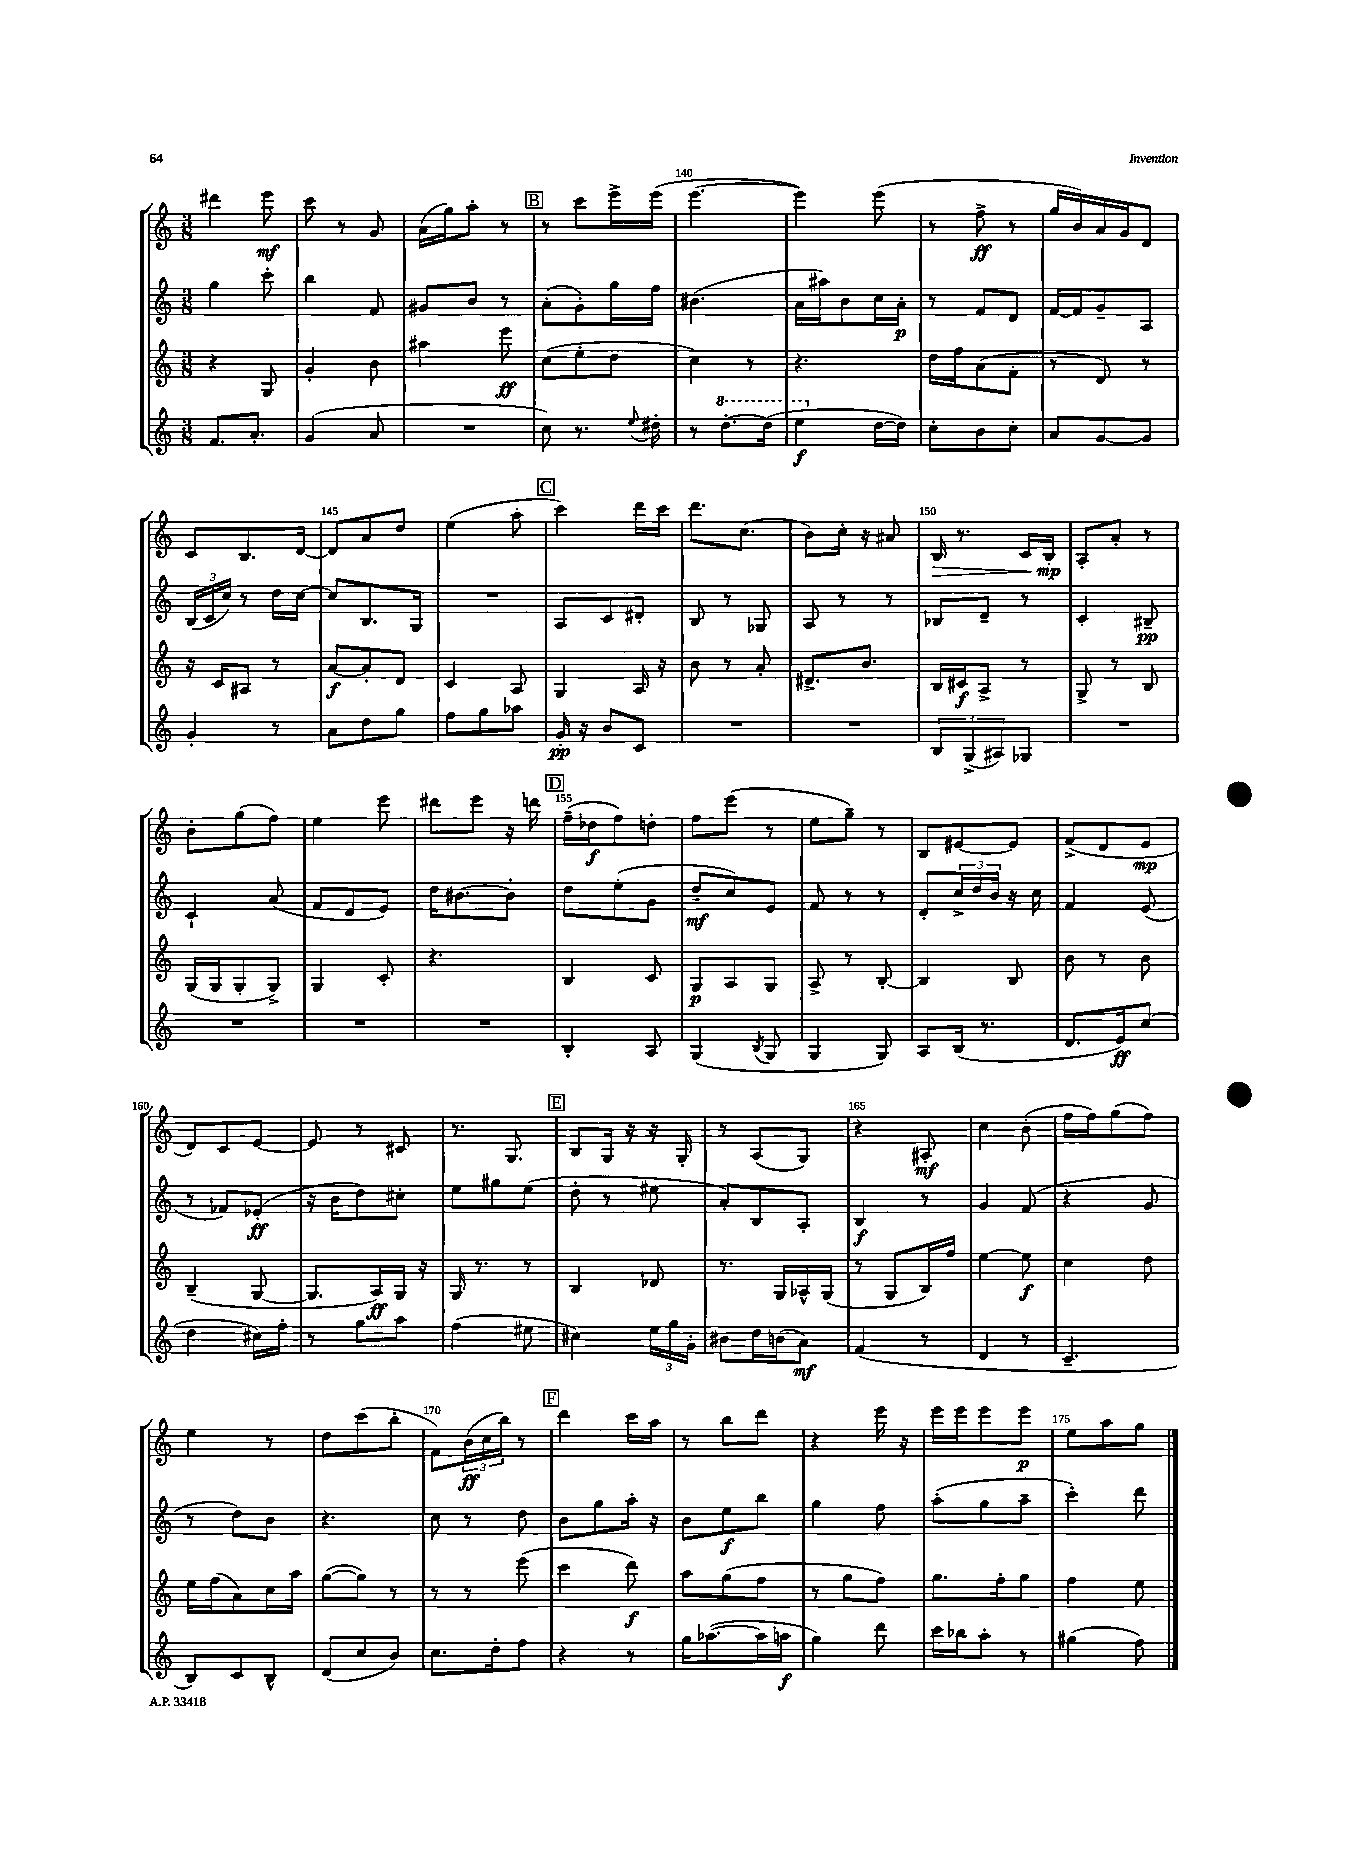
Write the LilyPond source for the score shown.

<<
\new StaffGroup <<
\new Staff = "s0" {
    \clef treble \key c \major \numericTimeSignature \time 3/8
    dis'''4 e'''8\mf |
    c'''8 r8 g'8 |
    a'16( g''16) a''8-. r8 |
    \mark \markup { \box "B" } r8 c'''8 e'''16-> e'''16( |
    e'''4.~ |
    e'''4) e'''8( |
    r8 f''8->\ff r8 |
    g''16 b'16) a'16 g'16 d'8 |
    c'8 b8. d'16~ |
    d'8 a'8 d''8 |
    e''4( a''8-. |
    \mark \markup { \box "C" } c'''4) d'''16 c'''16 |
    d'''8. c''8.( |
    b'8) c''16-. r16 ais'8 |
    b16\> r8. c'16 b16-.\mp\! |
    a8-. a'8-. r8 |
    b'8-. g''8( f''8) |
    e''4 e'''8 |
    dis'''8 e'''8 r16 d'''16 |
    \mark \markup { \box "D" } f''16--( des''16\f f''8) d''8-. |
    f''8 e'''8( r8 |
    e''8 g''8--) r8 |
    b8 eis'8~ eis'8 |
    f'8->( d'8 e'8\mp |
    d'8) c'8 e'8~ |
    e'8 r8 cis'8 |
    r8. g8. |
    \mark \markup { \box "E" } b8 g16 r16 r16 g16-. |
    r8 a8( g8) |
    r4 ais8-.\mf |
    c''4 b'8-.( |
    f''16 f''16) g''8( f''8) |
    e''4 r8 |
    d''8 c'''8( b''8-. |
    f'8) \tuplet 3/2 { b'16\ff( c''16 b''16) } r8 |
    \mark \markup { \box "F" } d'''4 c'''16 a''16 |
    r8 b''8 d'''8 |
    r4 e'''16 r16 |
    e'''16 e'''16 e'''8 e'''8\p |
    e''8 a''8 g''8 \bar "|." |
}
\new Staff = "s1" {
    \clef treble \key c \major \numericTimeSignature \time 3/8
    g''4 c'''8-. |
    b''4 f'8 |
    gis'8 b'8 r8 |
    \mark \markup { \box "B" } a'8-.( g'8-.) g''16 f''16 |
    bis'4.( |
    a'16 ais''16) b'8 c''16 a'16-.\p |
    r8 f'8 d'8 |
    f'16~ f'16 g'8-- a8 |
    \tuplet 3/2 { b16( c'16 c''16) } r8 d''16 c''16~ |
    c''8 b8. g16 |
    R4. |
    \mark \markup { \box "C" } a8 c'8 dis'8-. |
    b8 r8 ges8 |
    a8 r8 r8 |
    bes8 d'8-- r8 |
    c'4-. bis8--\pp |
    c'4-! a'8( |
    f'8 d'8 e'8) |
    d''16 bis'8.~ bis'8-. |
    \mark \markup { \box "D" } d''8 e''8-.( g'8 |
    d''8--\mf c''8) e'8 |
    f'8 r8 r8 |
    d'8-. \tuplet 3/2 { c''16-> d''16 b'16 } r16 c''16 |
    f'4 e'8( |
    r8 fes'8) ees'8-.\ff( |
    r16 b'16 d''8) cis''8-. |
    e''8 gis''8 e''8( |
    \mark \markup { \box "E" } d''8-. r8 eis''8 |
    a'8-.) b8 a8-. |
    b4\f r8 |
    g'4 f'8( |
    r4 g'8 |
    r8 d''8) b'8 |
    r4. |
    c''8 r8 d''8 |
    \mark \markup { \box "F" } b'8 g''8 a''16-. r16 |
    b'8 e''8\f b''8 |
    g''4 f''8 |
    a''8-.( g''8 a''8-- |
    c'''4-.) d'''8 \bar "|." |
}
\new Staff = "s2" {
    \clef treble \key c \major \numericTimeSignature \time 3/8
    r4 g8 |
    g'4-. b'8 |
    ais''4 e'''8\ff |
    \mark \markup { \box "B" } c''8( e''8-. d''8 |
    c''4) r8 |
    r4. |
    d''16 f''16 a'8( f'8-. |
    r8 d'8) r8 |
    r16 c'16 ais8 r8 |
    a'8~\f a'8-. d'8 |
    c'4 a8 |
    \mark \markup { \box "C" } g4 a16 r16 |
    b'8 r8 a'8-. |
    dis'8.-> b'8. |
    b16 cis'16\f a8-> r8 |
    g8-> r8 b8 |
    g16( g16 g8-. g8->) |
    g4 c'8-. |
    r4. |
    \mark \markup { \box "D" } b4 c'8 |
    g8\p a8 g8 |
    a8-> r8 b8~-. |
    b4 b8 |
    b'8 r8 b'8 |
    b4--( g8~ |
    g8. a16\ff) g16 r16 |
    g16 r8. r8 |
    \mark \markup { \box "E" } b4 des'8 |
    r8. g16 aes16-^ g16( |
    r8 g8 b16) f''16 |
    e''4~ e''8\f |
    c''4 d''8 |
    e''16 f''16( a'8) c''16 a''16 |
    g''8~( g''8) r8 |
    r8 r8 e'''8( |
    \mark \markup { \box "F" } c'''4 d'''8\f) |
    a''8 g''8( f''8 |
    r8 g''8 f''8) |
    g''8. f''16-. g''8 |
    f''4 e''8 \bar "|." |
}
\new Staff = "s3" {
    \clef treble \key c \major \numericTimeSignature \time 3/8
    f'8. a'8.-. |
    g'4( a'8 |
    R4. |
    \mark \markup { \box "B" } c''8) r8. \appoggiatura { e''8 } dis''16-. |
    r8 \ottava #1 d'''8.~-. d'''16( |
    e'''4\f \ottava #0 d''16~ d''16) |
    c''8-. b'8 c''8-. |
    a'8 g'8~ g'8 |
    g'4-. r8 |
    a'8 d''8 g''8 |
    f''8 g''8 aes''8 |
    \mark \markup { \box "C" } g'16-.\pp r16 b'8 c'8 |
    R4. |
    R4. |
    \tuplet 3/2 { b8 g8->( ais8) } ges8 |
    R4. |
    R4. |
    R4. |
    R4. |
    \mark \markup { \box "D" } b4-. a8 |
    g4( \acciaccatura { b8 } g8 |
    g4 g8) |
    a8 b16( r8. |
    d'8. e'16\ff) c''8( |
    d''4 cis''16) f''16-. |
    r8 g''8 a''8 |
    f''4( eis''8 |
    \mark \markup { \box "E" } cis''4) \tuplet 3/2 { e''16 g''16 g'16-. } |
    bis'8 d''16 b'16( a'8\mf) |
    f'4( r8 |
    d'4 r8 |
    c'4.-- |
    b8) c'8 b8-^ |
    d'8( c''8 b'8) |
    c''8. d''16-. f''8 |
    \mark \markup { \box "F" } r4 r8 |
    g''16 aes''8.~( aes''16 a''16\f |
    g''4) d'''8 |
    c'''16 bes''16 a''8-. r8 |
    gis''4( f''8) \bar "|." |
}
>>
>>
\layout { \context { \Score currentBarNumber = #136 \override BarNumber.break-visibility = ##(#f #t #t) barNumberVisibility = #(every-nth-bar-number-visible 5) } }
